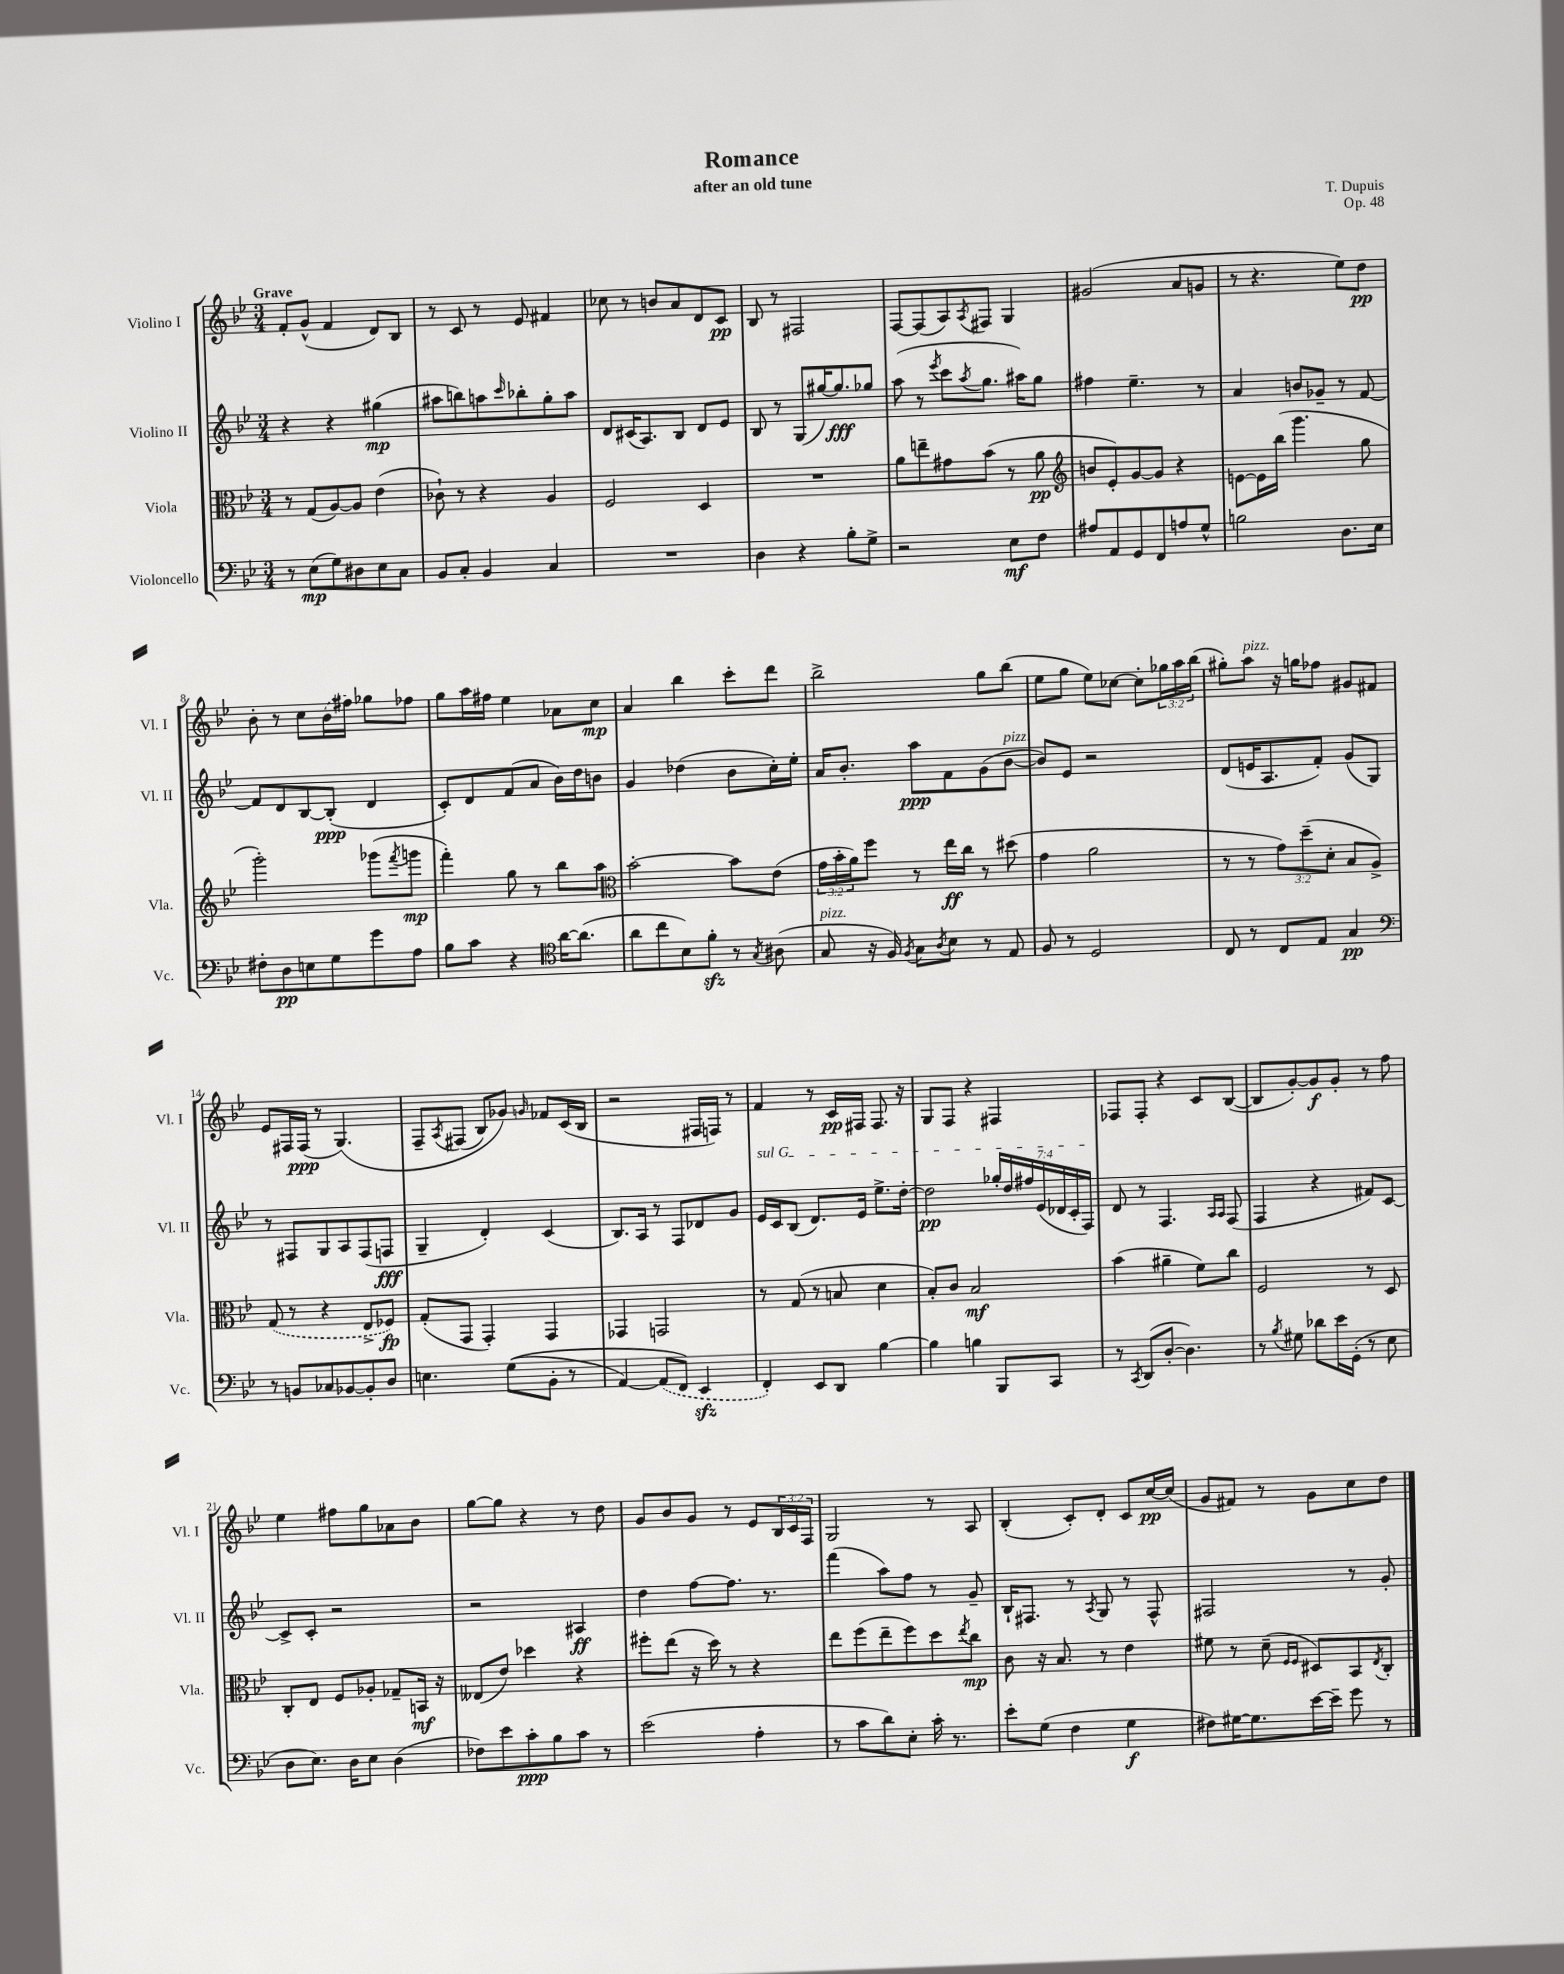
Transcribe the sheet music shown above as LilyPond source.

\header { title = "Romance" composer = "T. Dupuis" subtitle = "after an old tune" opus = "Op. 48" }
<<
\new StaffGroup <<
\new Staff = "s0" \with { instrumentName = "Violino I" shortInstrumentName = "Vl. I" } {
    \clef treble \key bes \major \numericTimeSignature \time 3/4 \override Staff.TupletNumber.text = #tuplet-number::calc-fraction-text \tempo "Grave"
    f'8-. g'8-^( f'4 d'8) bes8 |
    r8 c'8 r8 ees'8 fis'4 |
    ces''8 r8 b'8 a'8 d'8 c'8\pp |
    bes8 r8 fis2 |
    f8~ f8( a8) \acciaccatura { a8 } fis8 g4 |
    gis'2( a'8 g'8 |
    r8 r4. ees''8) d''8\pp |
    bes'8-. r8 c''8 \once \slurDashed bes'16( fis''16) ges''8 fes''8 |
    g''8 a''16 fis''16 ees''4 aes'8 c''8\mp |
    a'4 bes''4 c'''8-. d'''8 |
    bes''2-> g''8 bes''8( |
    ees''8 g''8 ees''8) ces''8~ ces''8-. \tuplet 3/2 { ges''16 a''16 bes''16( } |
    gis''8-.) a''8^\markup { \italic "pizz." } r16 g''16 fes''8 gis'8 fis'8 |
    ees'8 fis16 fis16\ppp( r8 g4.)\( |
    f8-- \acciaccatura { a8 } fis8( bes8) ges'8\) \grace { g'16 } fes'8 c'16( bes16 |
    r2 fis16 f16) r8 |
    f'4 r8 c'16\pp fis16 fis8. r16 |
    g8 f8 r4 fis4 |
    fes8 fes8-. r4 c'8 bes8~( |
    bes8 g'8~-.) g'8\f g'8-. r8 f''8 |
    ees''4 fis''8 g''8 aes'8 bes'8 |
    g''8~ g''8 r4 r8 d''8 |
    g'8 bes'8 g'8 r8 ees'8 \tuplet 3/2 { bes16 c'16 f16 } |
    g2 r8 a8 |
    bes4-.( c'8-.) d'8-. c'8 c''16~\pp c''16( |
    g'8 fis'8) r8 g'8 c''8 d''8 \bar "|." |
}
\new Staff = "s1" \with { instrumentName = "Violino II" shortInstrumentName = "Vl. II" } {
    \clef treble \key bes \major \numericTimeSignature \time 3/4 \override Staff.TupletNumber.text = #tuplet-number::calc-fraction-text
    r4 r4 gis''4\mp( |
    ais''8 b''8) a''8 \grace { c'''16 } bes''8-. g''8-. a''8 |
    d'8 cis'16( a8.) bes8 d'8 ees'8 |
    bes8 r8 g8( gis''16~) gis''8.\fff ges''8 |
    a''8( r8 \acciaccatura { ees'''8 } c'''8 \acciaccatura { a''8 } g''8. ais''16) g''8 |
    fis''4 ees''4.-- r8 |
    a'4 b'8 ges'8-- r8 f'8~ |
    f'8 d'8 bes8~ bes8-.\ppp( d'4 |
    c'8-.) d'8 f'8( a'8 bes'16) d''16 b'8 |
    g'4 des''4( bes'8 c''16-.) ees''16-. |
    a'16 bes'8.-. a''8\ppp f'8 g'8( bes'8~^\markup { \italic "pizz." } |
    bes'8) ees'8 r2 |
    d'8( e'16 a8. f'8-.) g'8( g8) |
    r8 fis8 g8 a8 fis8( f8\fff |
    g4-- d'4-.) c'4( |
    bes8.) a16 r8 f8 des'8 g'8 |
    \once \override TextSpanner.bound-details.left.text = \markup { \italic "sul G" } ees'16\startTextSpan c'16 bes8( d'8.) ees'16 ees''8.-> d''16~-. |
    d''2\pp \tuplet 7/4 { ges''16-. d''16 fis''16 ees'16( des'16 c'16-. f16\stopTextSpan) } |
    d'8 r8 f4. \grace { a16 a16 } f8( |
    f4 r4 fis'8) c'8~ |
    c'8-> c'8-. r2 |
    r2 ais4\ff |
    d''4 f''8~ f''8. r8. |
    f'''4( a''8) f''8 r8 g'8-- |
    bes16-! fis8. r8 \acciaccatura { a8 } g8 r8 fis8-^ |
    fis2 r8 g'8-. \bar "|." |
}
\new Staff = "s2" \with { instrumentName = "Viola" shortInstrumentName = "Vla." } {
    \clef alto \key bes \major \numericTimeSignature \time 3/4 \override Staff.TupletNumber.text = #tuplet-number::calc-fraction-text
    r8 g8( a8~) a8 ees'4( |
    ces'8-!) r8 r4 a4 |
    f2 d4 |
    R2. |
    a'8 e''8-- gis'8 bes'8( r8 a'8\pp |
    \clef treble b'8 ees'8-.) g'8~ g'8 r4 |
    e'8~ e'16 bes''16( g'''4. g''8 |
    g'''2-.) ges'''8( \acciaccatura { f'''8 } g'''8\mp |
    f'''4-.) g''8 r8 bes''8 a''8 |
    \clef alto bes'2~-. bes'8 ees'8( |
    \tuplet 3/2 { g'16 bes'16-. a'16) } f''8 r8 ees''16\ff c''16 r8 dis''8( |
    g'4 a'2 |
    r8 r8 \tuplet 3/2 { g'8) d''8--( d'8-. } bes8 a8->) |
    \once \slurDashed g8( r8 r4 ees8-> fes8\fp) |
    g8-.( g,8 g,4-.) g,4 |
    ges,4 g,2 |
    r8 g8( r8 b8 d'4 |
    bes8-.) c'8 bes2\mf |
    bes'4( ais'4-- f'8) c''8 |
    f2 r8 d8 |
    c8-. ees8 f8 aes8-. ges8-- b,16\mf r16 |
    eeses8( ees'8) des''4 r4 |
    fis''8-. ees''8( r16 d''16) r8 r4 |
    ees''8 f''8( ees''8-- f''8) d''8 \acciaccatura { ees''8 } c''8\mp |
    c'8 r16 bes8. r8 ees'4 |
    fis'8 r8 d'8--( \grace { f16 f16 } dis8) bes,8 \acciaccatura { ees8 } c8-. \bar "|." |
}
\new Staff = "s3" \with { instrumentName = "Violoncello" shortInstrumentName = "Vc." } {
    \clef bass \key bes \major \numericTimeSignature \time 3/4
    r8 ees8\mp( g8) dis8 ees8 c8 |
    bes,8 c8-. bes,4 c4 |
    R2. |
    d4 r4 bes8-. g8-> |
    r2 ees8\mf f8 |
    ais8 a,8 g,8 f,8 a8 g8-^ |
    b2 d8. ees16 |
    fis8-. d8\pp e8 g8 g'8 a8 |
    bes8 c'8 r4 \clef tenor a'16~ a'8.( |
    a'8 c''8 bes8) f'8-.\sfz r8 \acciaccatura { g8 } ais8( |
    g8^\markup { \italic "pizz." } r16 f16) \acciaccatura { f8 } g8 \acciaccatura { a8 } bes8 r8 ees8 |
    f8 r8 d2 |
    c8 r8 c8 ees8 g4\pp |
    \clef bass r8 b,8 ces8 bes,8~ bes,8-. d8 |
    e4. g8(\( bes,8-. r8 |
    a,4~) \once \slurDashed a,8( f,8\) ees,4\sfz |
    f,4-.) ees,8 d,8 bes4~ |
    bes4 b4 bes,,8 c,8 |
    r8 \acciaccatura { c,8 } d,8( d8~-. d4.) |
    r8 \acciaccatura { bes8 } gis8 des'8 ees'16 g,16-.( r8 ees8 |
    d8 ees8.) d16 ees8 d4( |
    fes8) ees'8 c'8-.\ppp bes8 c'8 r8 |
    ees'2( a4-. |
    r8 c'8 d'8) ees8-. c'16-. r8. |
    ees'8-. g8( f4 g4\f |
    fis8) gis16~ gis8. ees'16~ ees'16-- g'8 r8 \bar "|." |
}
>>
>>
